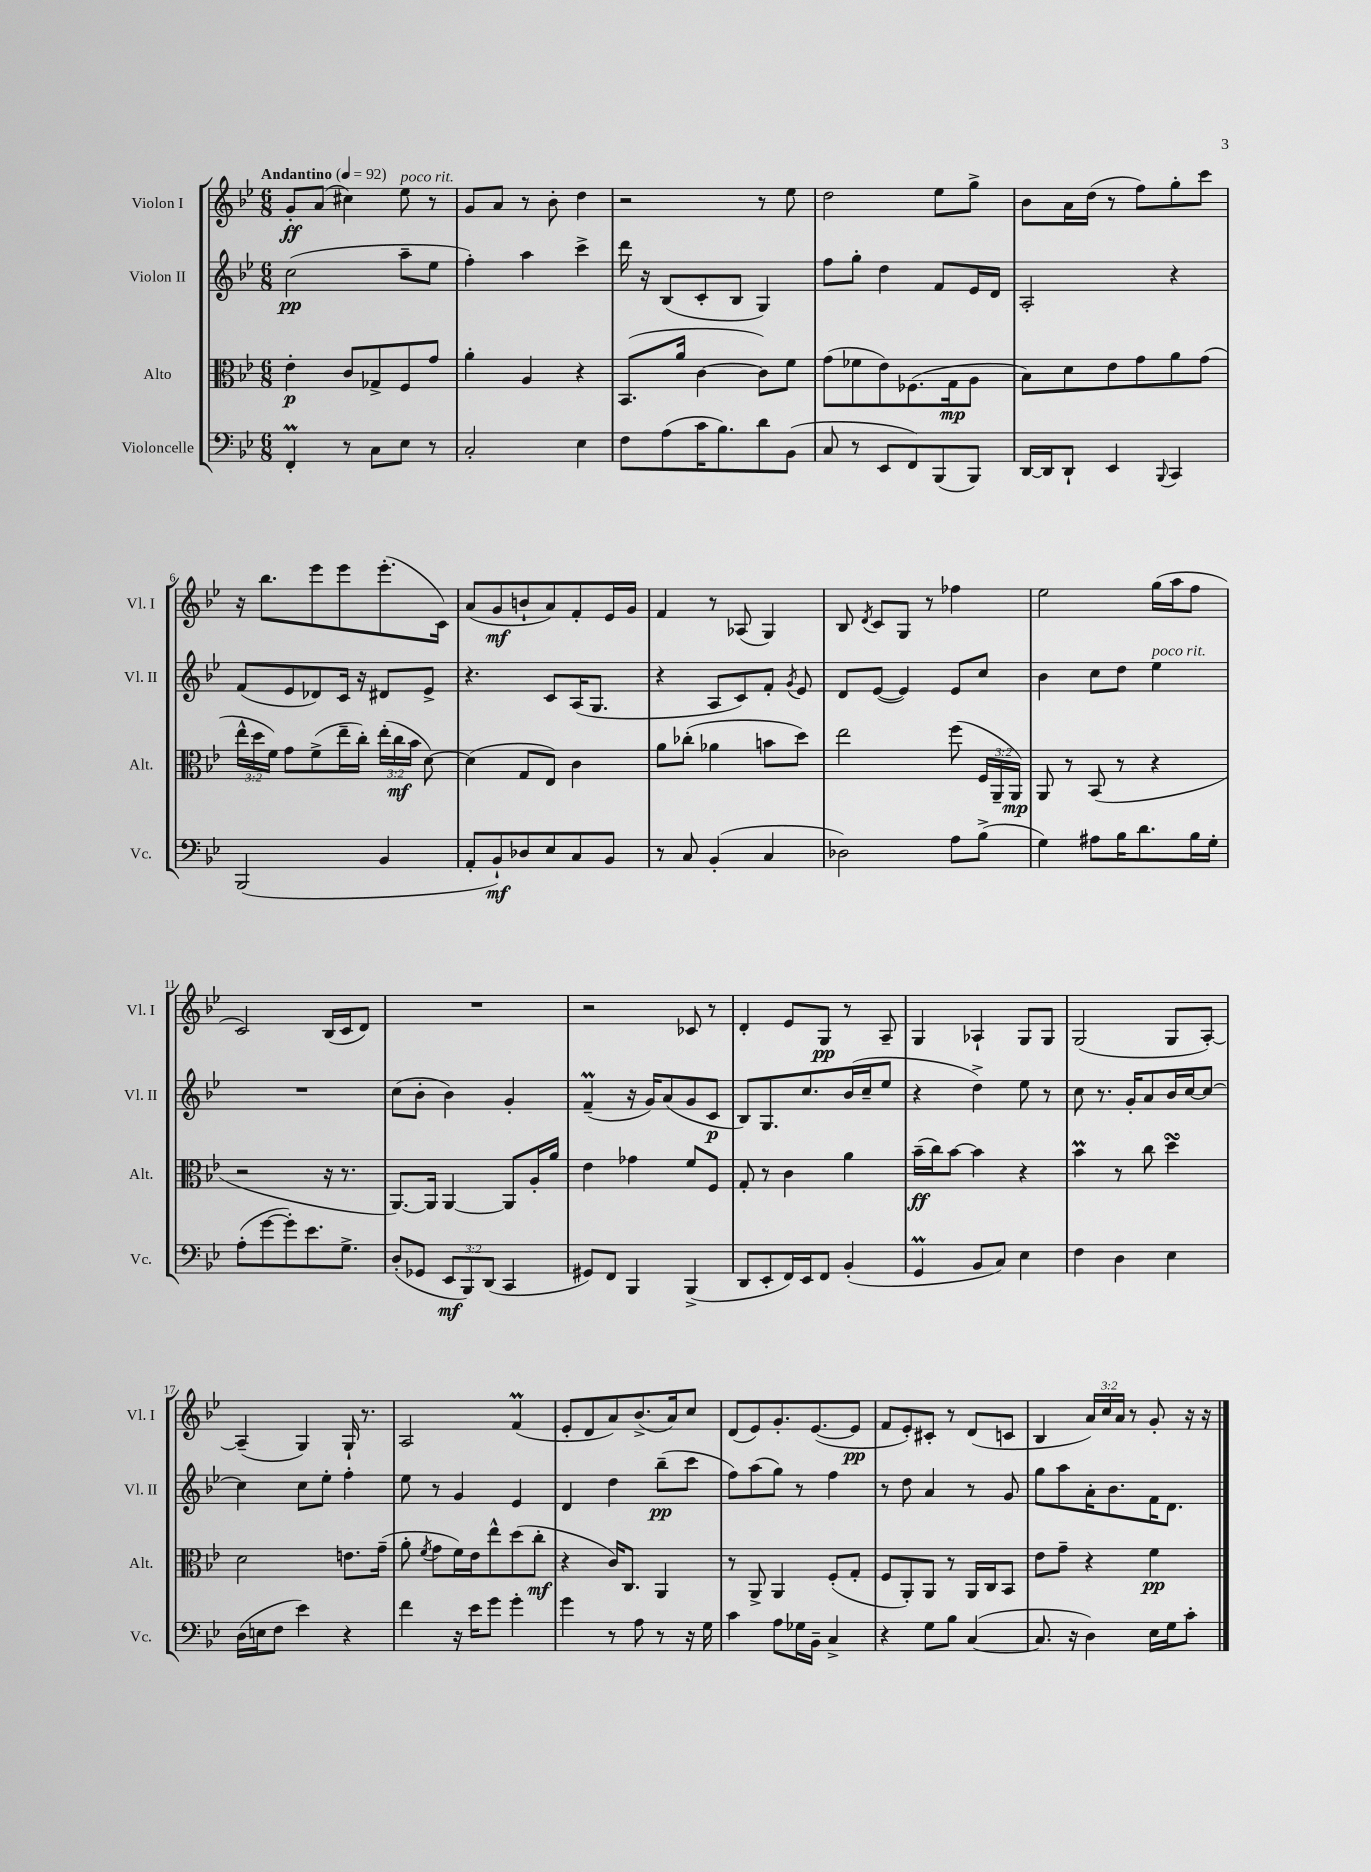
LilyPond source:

<<
\new StaffGroup <<
\new Staff = "s0" \with { instrumentName = "Violon I" shortInstrumentName = "Vl. I" } {
    \clef treble \key bes \major \numericTimeSignature \time 6/8 \override Staff.TupletNumber.text = #tuplet-number::calc-fraction-text \tempo "Andantino" 4 = 92
    \autoBeamOff g'8[-.\ff a'8]( cis''4) ees''8^\markup { \italic "poco rit." } r8 |
    g'8[ a'8] r8 bes'8-. d''4 |
    r2 r8 ees''8 |
    d''2 ees''8[ g''8]-> |
    bes'8[ a'16 d''16]( r8 f''8[) g''8-. c'''8] |
    r16 bes''8.[ ees'''8 ees'''8 ees'''8.-.( c'16]) |
    a'8[( g'8\mf b'8-! a'8) f'8-. ees'16 g'16] |
    f'4 r8 aes8( g4) |
    bes8 \acciaccatura { d'8 } c'8[ g8] r8 fes''4 |
    ees''2 g''16[( a''16 f''8] |
    c'2) bes16[( c'16 d'8]) |
    R2. |
    r2 ces'8 r8 |
    d'4-. ees'8[ g8]\pp r8 a8-- |
    g4 aes4-! g8[ g8] |
    g2( g8[ a8]~-.) |
    a4--( g4) g16-! r8. |
    a2 f'4\prall( |
    ees'8[-. d'8 a'8) bes'8.->( a'16) c''8] |
    d'8[( ees'8) g'8.-. ees'8.~( ees'8]\pp |
    f'8[ ees'8-.) cis'8]-. r8 d'8[( c'8] |
    bes4 \tuplet 3/2 { a'16[) c''16 a'16] } r8 g'8-. r16 r16 \bar "|." |
}
\new Staff = "s1" \with { instrumentName = "Violon II" shortInstrumentName = "Vl. II" } {
    \clef treble \key bes \major \numericTimeSignature \time 6/8
    \autoBeamOff c''2\pp( a''8[-- ees''8] |
    f''4-.) a''4 c'''4-> |
    d'''16 r16 bes8[( c'8-. bes8] g4) |
    f''8[ g''8]-. d''4 f'8[ ees'16 d'16] |
    a2-. r4 |
    f'8[( ees'8 des'8) c'16] r16 dis'8[ ees'8]-> |
    r4. c'8[ a16( g8.] |
    r4 a8[ c'8) f'8]-. \acciaccatura { g'8 } ees'8 |
    d'8[ ees'8]~( ees'4) ees'8[ c''8] |
    bes'4 c''8[ d''8] ees''4^\markup { \italic "poco rit." } |
    R2. |
    c''8[( bes'8]-. bes'4) g'4-. |
    f'4--\prall( r16 g'16[) a'8( g'8 c'8]\p |
    bes8[) g8. c''8. bes'16( c''16-- ees''8] |
    r4 d''4->) ees''8 r8 |
    c''8 r8. g'16[-. a'8 bes'16 c''16~ c''8]~ |
    c''4 c''8[ ees''8]-. f''4-. |
    ees''8 r8 g'4 ees'4 |
    d'4 d''4 bes''8[--\pp( c'''8] |
    f''8[) a''8( g''8]) r8 f''4 |
    r8 d''8 a'4 r8 g'8 |
    g''8[ a''8 a'16-. bes'8. f'16 d'8.] \bar "|." |
}
\new Staff = "s2" \with { instrumentName = "Alto" shortInstrumentName = "Alt." } {
    \clef alto \key bes \major \numericTimeSignature \time 6/8 \override Staff.TupletNumber.text = #tuplet-number::calc-fraction-text
    \autoBeamOff ees'4-.\p c'8[ ges8-> f8 g'8] |
    a'4-. a4 r4 |
    bes,8.[( a'16] c'4~ c'8[) f'8] |
    g'8[( fes'8 ees'8) fes8.( g16\mp a8] |
    bes8[) d'8 ees'8 g'8 a'8 g'8]( |
    \tuplet 3/2 { ees''16[-^ d''16 f'16]) } g'8[ f'8->( ees''16-- c''16]-.) \tuplet 3/2 { ees''16[-.( c''16\mf bes'16] } d'8~) |
    d'4( g8[ ees8]) c'4 |
    a'8[ ces''8]-.( aes'4 b'8[ d''8]) |
    ees''2 f''8( \tuplet 3/2 { f16[ a,16-- a,16]\mp) } |
    a,8 r8 bes,8( r8 r4 |
    r2 r16 r8. |
    a,8.[~) a,16] a,4~ a,8[ a16-. a'16] |
    ees'4 ges'4 f'8[ f8] |
    g8-. r8 c'4 a'4 |
    bes'16[--\ff( c''16) bes'8]~ bes'4 r4 |
    bes'4\prall r8 c''8 d''4\turn |
    d'2 e'8.[ g'16]--( |
    a'8-. \acciaccatura { f'8 } g'8[ f'16) ees'16 ees''8-^ d''8( c''8]-.\mf |
    r4 c'16[) c8.] a,4 |
    r8 a,8-> a,4 f8[-.( g8]-. |
    f8[ a,8-.) a,8] r8 a,16[ c16 bes,8] |
    ees'8[ g'8]-- r4 f'4\pp \bar "|." |
}
\new Staff = "s3" \with { instrumentName = "Violoncelle" shortInstrumentName = "Vc." } {
    \clef bass \key bes \major \numericTimeSignature \time 6/8 \override Staff.TupletNumber.text = #tuplet-number::calc-fraction-text
    \autoBeamOff f,4-.\prall r8 c8[ ees8] r8 |
    c2-. ees4 |
    f8[ a8( c'16 bes8.) d'8 bes,8]( |
    c8 r8 ees,8[ f,8) bes,,8( bes,,8]) |
    d,16[~ d,16 d,8]-! ees,4 \appoggiatura { bes,,8 } c,4 |
    bes,,2( bes,4 |
    a,8[-. bes,8-!\mf) des8 ees8 c8 bes,8] |
    r8 c8 bes,4-.( c4 |
    des2) a8[ bes8]->( |
    g4) ais8[ bes16 d'8. bes16 g16]-. |
    a8[-.( g'8~ g'8-.) ees'8. g8.]-> |
    d8[-.( ges,8] \tuplet 3/2 { ees,8[\mf bes,,8) d,8]( } c,4 |
    gis,8[) f,8] bes,,4 bes,,4->( |
    d,8[ ees,8-. f,16) ees,16 f,8] bes,4-.( |
    g,4\prall bes,8[ c8]) ees4 |
    f4 d4 ees4 |
    d16[( e16 f8] ees'4) r4 |
    f'4 r16 ees'16[ g'8] g'4-. |
    g'4 r8 a8 r8 r16 g16 |
    c'4 a8[ ges16 bes,16]-- c4-> |
    r4 g8[ bes8] c4~( |
    c8. r16 d4) ees16[ g16 c'8]-. \bar "|." |
}
>>
>>
